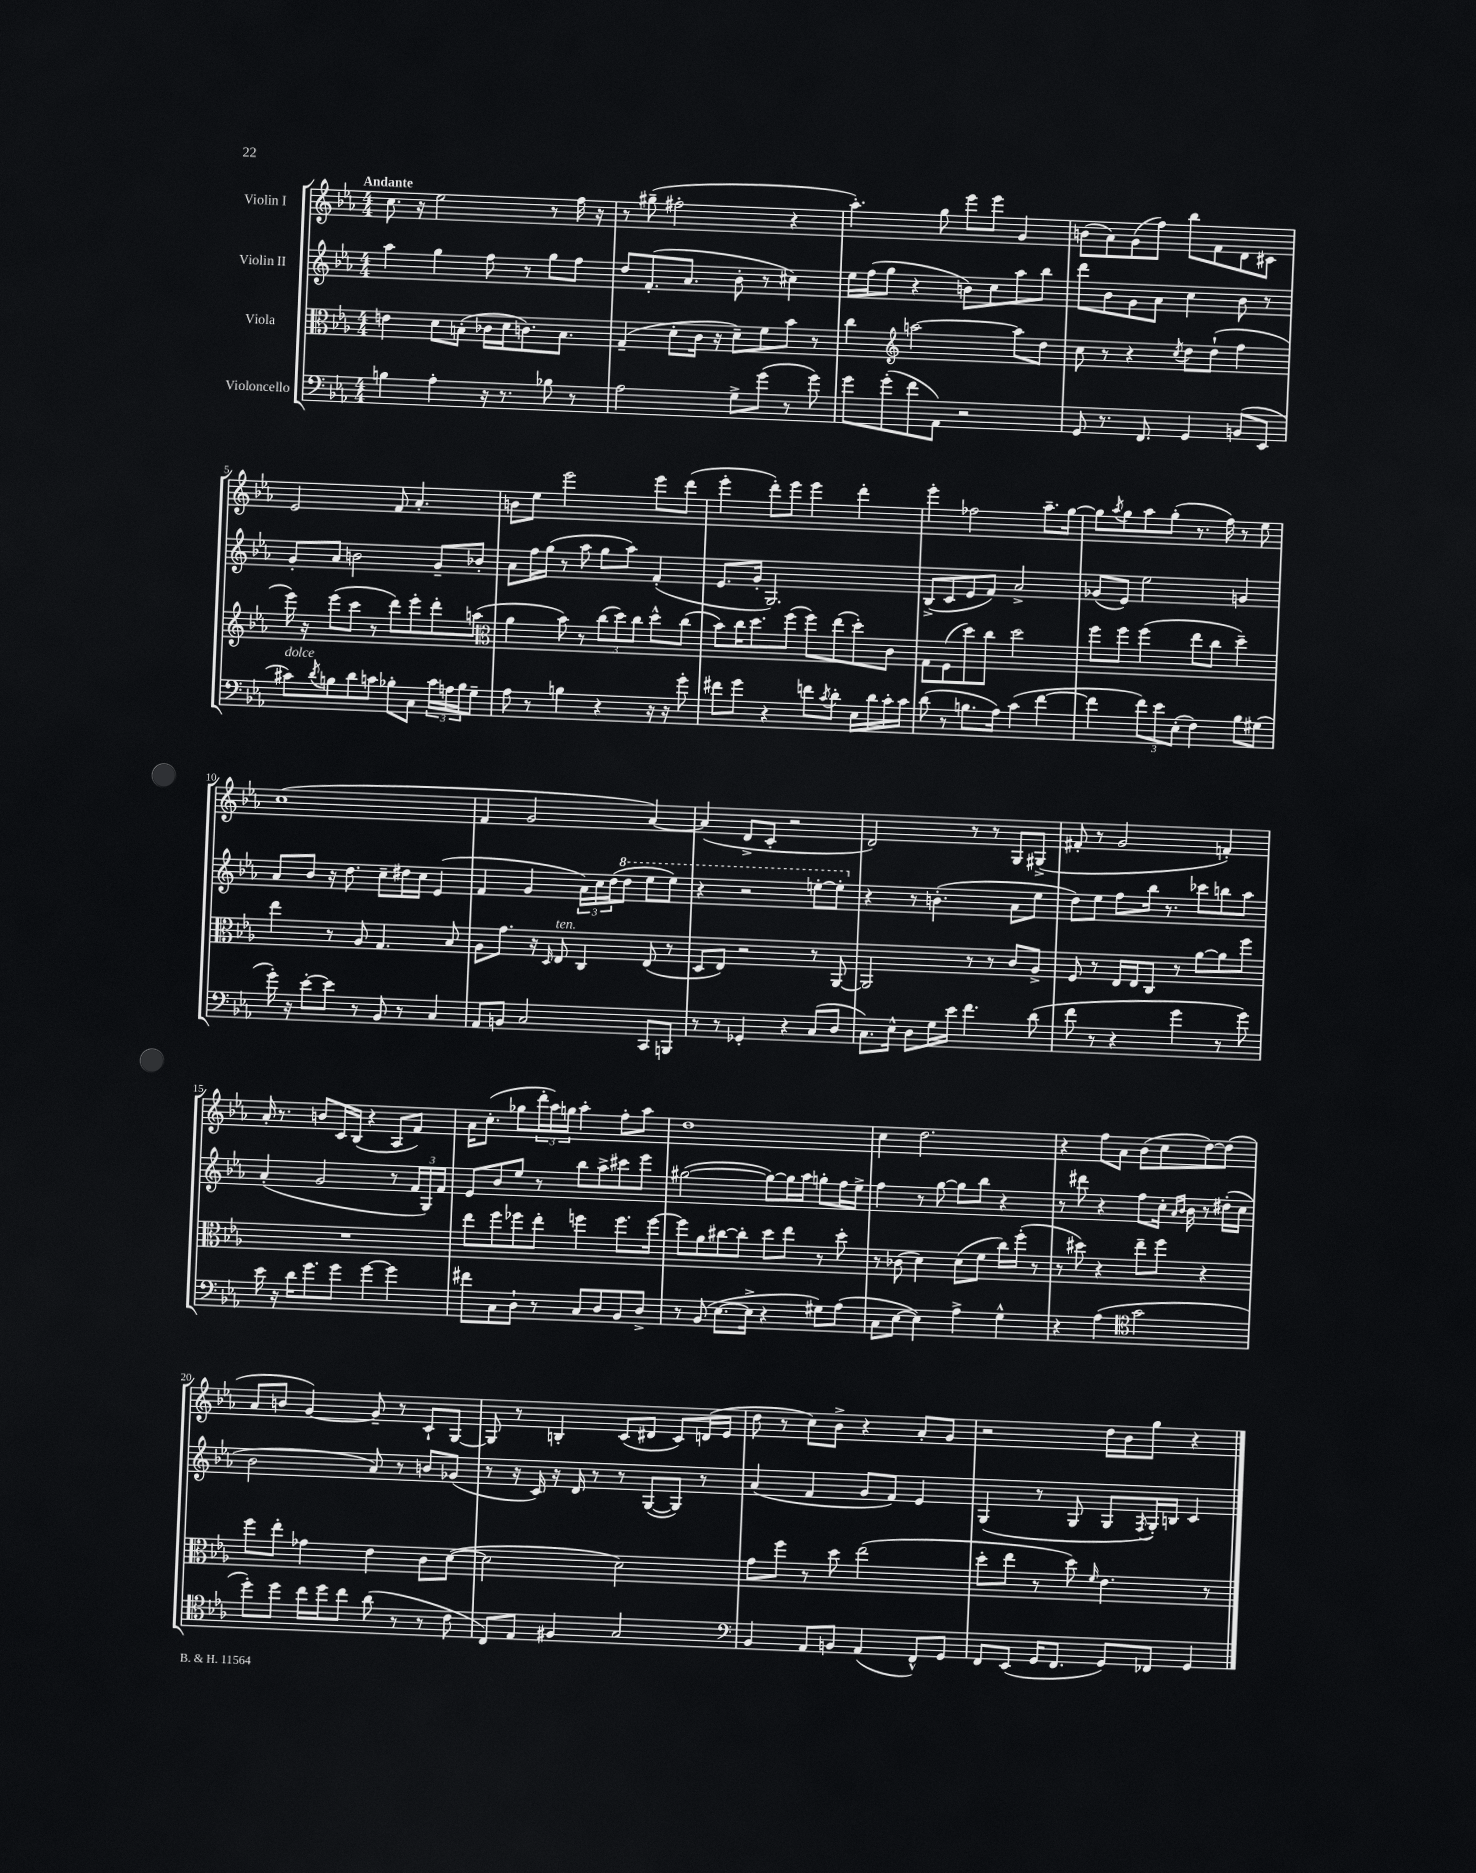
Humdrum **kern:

**kern	**kern	**kern	**kern
*staff4	*staff3	*staff2	*staff1
*clefF4	*clefC3	*clefG2	*clefG2
*k[b-e-a-]	*k[b-e-a-]	*k[b-e-a-]	*k[b-e-a-]
*M4/4	*M4/4	*M4/4	*M4/4
4B\	4e\	4aa-\	8.cc\
.	.	.	16r
4A-'\	8d\L	4gg\	2ee-\
.	(8B'\J	.	.
16r	16c-\LL	8ff\	.
8.r	16d\J	.	.
.	8.c\)	8r	.
8B-\	.	8gg\L	8r
.	8.B\J	.	.
8r	.	8ff\J	16ff\
.	.	.	16r
=	=	=	=
2A-\	(4G~/	8dd/L	8r
.	.	(8.f'/	(8gg#~\
.	8d'\L	.	2ff#'\
.	.	8.a-/J	.
.	16c\Jk	.	.
.	16r	.	.
8G^\L	8d~\L)	8b-'\	.
(8g\J	8f\	8r	.
8r	8b-\J	4cc#\)	4r
8g\)	8r	.	.
=	=	=	=
8g\L	4cc\	16ee-\LL	4.aa-'\)
.	.	(16ff\J	.
(8g'\	.	8gg\J	.
*	*clefG2	*	*
8f\	[2aa\	4r	.
8AA-\J)	.	.	8gg\
2r	.	8b\L)	8eee-\L
.	.	8cc\	8eee-\J
.	8aa\]L	8aa-\	4g/
.	8dd\J	8bb-\J	.
=	=	=	=
8GG/	8cc\	8ddd\L	(8b\L
8.r	8r	8b-\	8a-\)
.	4r	8g\	(8g\
8.FF/	.	.	.
.	.	8a-\J	8ff\J)
.	8qcc/	.	.
4GG/	8dd\L	4cc\	8bb-\L
.	(8dd`\J	.	8f\
(8BB/L	4ff\	8b-\	8d\
8EE-/J	.	8r	8c#\J
=	=	=	=
8c#\L)	16eee-\)	8g'/L	2e-/
.	16r	.	.
8qd/	.	.	.
8B\	(8eee-\L	8a-/J	.
8d\	8ccc\J	2b\	.
8c\J	8r	.	.
8B-'\L	8ddd\L)	.	8f/
8C\J	8eee-'\	.	4.a-'/
24c\LL	8ddd'\	8g~/L	.
24A\	.	.	.
24B-\J	.	.	.
8G~\J	(8aa\J	8b-'/J	.
=	=	=	=
*	*clefC3	*	*
8A-\	4a-\	8a-\L	8b\L
8r	.	16ff\L	8ee-\J
.	.	(16gg\JJ	.
4B\	8b-\)	8r	2eee-\
.	8r	8aa-\	.
4r	(12cc\L	8gg\L	.
.	12dd\)	.	.
.	.	8aa-\J)	.
.	12cc\J	.	.
16r	8dd^^\L	(4f'/	8eee-\L
16r	.	.	.
8g'\	(8cc\J	.	(8ddd\J
=	=	=	=
8f#\L	8b-\L)	8.e-/L	4eee-'\
8g\J	16cc\K	.	.
.	8.dd\	16g'/Jk	.
4r	.	2.G/)	8ddd'\L)
.	(8ff\J	.	8eee-\J
8f\L	8ff\L)	.	4eee-\
8qc/	.	.	.
8d'\J	(8ee-\	.	.
16E-\LL	8dd'\)	.	4ddd'\
16d\	.	.	.
16c'\	8c\J	.	.
16c\JJ	.	.	.
=	=	=	=
(8d\	8G\L	(8B-^/L	4eee-'\
8r	(8F\	8c/	.
8.B\L	8dd\)	8e-/	2ff-\
.	8cc\J	8f/J)	.
16A-\Jk)	.	.	.
(4c\	2dd\	2a-^/	.
[4f\	.	.	8.aa-~\L
.	.	.	[16gg\Jk
=	=	=	=
4f\]	8ff\L	(8g-/L	8gg\]L
.	.	.	8qaa-/
.	8ff\J	8e-/J)	8gg\
12f\L)	(4ff\	2ee-\	8aa-\
12e-\	.	.	.
.	.	.	(8gg'\J
(12E-'\J	.	.	.
4F\)	8ee-\L	.	8.r
.	8cc\J	.	.
.	.	.	16ff\)
8B-\L	4dd~\)	4g/	8r
(8G#\J	.	.	8ee-\
=	=	=	=
16g'\)	4ee-\	8a-/L	(1cc
16r	.	.	.
[8e-'\L	.	8b-/J	.
8e-\]J	8r	16r	.
.	.	8.dd\	.
8r	8A-/	.	.
8BB-/	4.G/	8cc~\L	.
8r	.	16dd#\L	.
.	.	16cc\JJ	.
4C/	.	(4e-/	.
.	8B-/	.	.
=	=	=	=
8AA-/L	8A-\L	4f/	4f/
8BB/J	8.g\J	.	.
2C/	.	4g/	2g/
.	16r	.	.
.	16qqD/	.	.
.	8E-/	.	.
.	4C/	24a-\LL)	.
.	.	24cc\	.
.	.	(24dd\J	.
.	.	8ddd\J	.
8CC/L	(8E-/	8eee-\L	[4a-/)
8BBB/J	8r	8eee-\J)	.
=	=	=	=
8r	8D/L	4r	(4a-/]
8r	8E-/J)	.	.
4GG-'/	2r	2r	8d^/L
.	.	.	8c'/J
4r	.	.	2r
(8C/L	8r	[8eee'\L	.
8D/J	[8AA-/	8eee'\]J	.
=	=	=	=
8.C\L)	2AA-/]	4r	2d/)
16E-^^\Jk	.	.	.
8D\L	.	8r	.
16G\L	.	(4.b'\	.
16e-\JJ	.	.	.
4.f\	8r	.	8r
.	8r	.	8r
.	8c/L	8a-\L	8G/L
(8d\	8A-^/J	8ee-\J	(8G#^/J
=	=	=	=
8f\	8F/	8dd\L)	8f#'/
8r	8r	8ee-\J	8r
4r	16E-/LL	8ff\L	2g/
.	16E-/J	.	.
.	8C/J	16bb-\Jk	.
.	.	8.r	.
4g\	8r	.	.
.	[8a-\L	8ccc-\L	.
8r	8a-\]	8bb\	4f'/)
8g\)	8ff\J	8aa-\J	.
=	=	=	=
16e-\	1r	(4a-'/	16a-'/
16r	.	.	8.r
16d\LK	.	.	.
8.g\	.	.	.
.	.	2g/	8b/L
8g\J	.	.	16c/L
.	.	.	(16B-/JJ
[4g\	.	.	4r
4g\]	.	8r	8A-/L
.	.	24f/LL	8f/J)
.	.	24G/)	.
.	.	24f/JJ	.
=	=	=	=
8f#\L	8ee-\L	8e-/L	16a-\LK
.	.	.	(8.cc'\J
8C\	8ff\	8b-/	.
8D`\J	8ff-\	8ee-/J	8gg-\L
8r	8ee-'\J	8r	24ddd'\L
.	.	.	24aa-\)
.	.	.	24gg\JJ
8C/L	4ff\	8bb-\L	4aa-'\
8D/	.	8aa-^\	.
8BB-/	8.ff\L	8ccc#\	8ff'\L
8D^/J	.	8eee-\J	8aa-\J
.	[16ff\Jk	.	.
=	=	=	=
8r	8ff\]L	([2gg#\	1dd
(8BB-/	8a-\	.	.
[8.E-\L	[8cc#\	.	.
.	8cc#'\]J	.	.
16E-^\]Jk	.	.	.
4r	8dd\L	8gg#\_L)	.
.	8ee-\J	16gg#\]L	.
.	.	16aa-\JJ	.
8G#\L)	8r	8gg'\L	.
(8A-\J	8dd'\	16ff\L	.
.	.	16ee-^\JJ	.
=	=	=	=
8C\L	8r	4ff\	4cc\
[8E-\J	(8c-\	.	.
4E-\])	4d\)	8r	2.dd\
.	.	[8gg\	.
4A-^\	(8d\L	8gg\]L	.
.	8f\J	8bb-\J	.
4G^^\	16cc\LL)	4r	.
.	(16ff'\JJ	.	.
.	8r	.	.
=	=	=	=
4r	8r	8r	4r
.	8dd#\)	8ddd#\	.
(4A-\	4r	4r	8ff\L
.	.	.	8a-\J
*clefC4	*	*	*
2g\	8ee-~\L	8ff\L	(8b-\L
.	8ff\J	16cc'\Jk	8cc\
.	.	16qqa-/LL	.
.	.	16qqb-/JJ	.
.	.	16b-\	.
.	4r	8r	[8dd\)
.	.	(16dd#'\LL	(8dd\]J
.	.	16cc\JJ	.
=	=	=	=
8dd'\L)	8ff\L	2b-\	8a-/L
8dd\J	8ee-'\J	.	8b/J
16cc\LL	4g-\	.	[4g/)
16dd\J	.	.	.
8cc\J	.	.	.
(8a-\	4e-\	8a-/)	8g~/]
8r	.	8r	8r
8r	8c\L	8b/L	8c`/L
8c\	([8d\J	(8g-/J	[8G/J
=	=	=	=
8C/L)	2d\]	8r	8G/]
8E-/J	.	16r	8r
.	.	16c/)	.
4F#/	.	16r	4B'/
.	.	16d/	.
.	.	8r	.
2G/	2d\)	8r	(8c/L
.	.	([8G/L	8d#/J
.	.	8G/]J)	8c/L)
.	.	8r	(16d/L
.	.	.	16e-/JJ
=	=	=	=
*clefF4	*	*	*
4BB-/	8g\L	(4a-/	8dd\
.	8ff\J	.	8r
8AA-/L	8r	4f/	8cc\L)
8BB/J	8dd\	.	8b-^\J
(4AA-/	(2ee-\	8g/L	4r
.	.	8f/J)	.
8FF^^/L)	.	4e-/	8a-'/L
8GG/J	.	.	8g/J
=	=	=	=
8FF/L	8dd'\L	(4G/	2r
(8EE-/J	8ee-\J	.	.
16GG/LK	8r	8r	.
8.FF/J	.	.	.
.	8dd\)	8G/	.
.	16qqf/	.	.
8GG/L)	4.e-\	8G/L	16dd\LL
.	.	.	16b-\J
.	.	8qF/	.
8FF-/J	.	16G'/L)	8gg\J
.	.	16B/JJ	.
4GG/	.	4c/	4r
.	8r	.	.
==	==	==	==
*-	*-	*-	*-
